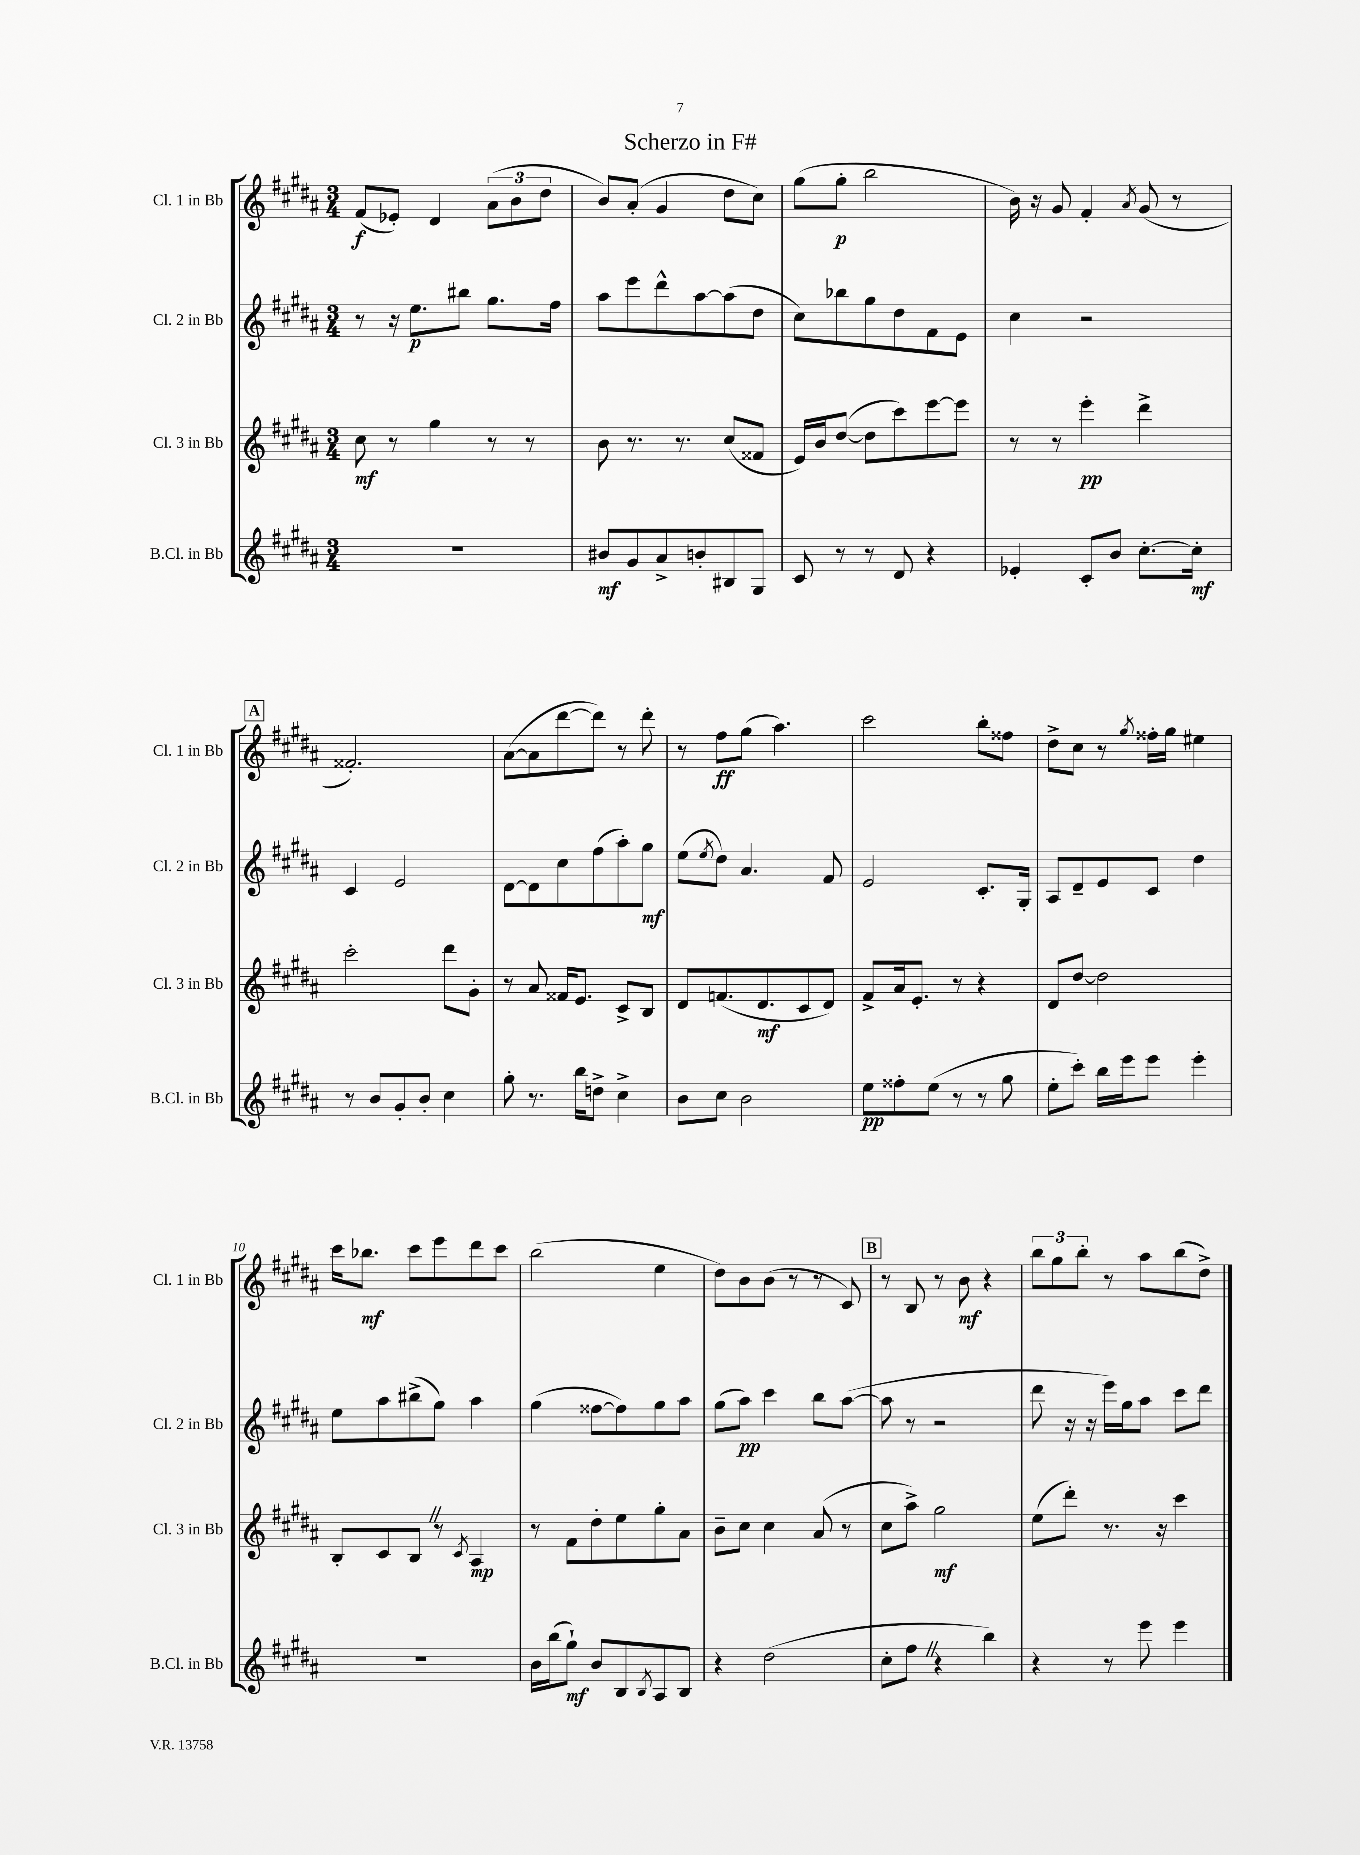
\header { title = "Scherzo in F#" }
<<
\new StaffGroup <<
\new Staff = "s0" \with { instrumentName = "Cl. 1 in Bb" shortInstrumentName = "Cl. 1 in Bb" } {
    \clef treble \key b \major \numericTimeSignature \time 3/4
    fis'8\f( ees'8-.) dis'4 \tuplet 3/2 { ais'8( b'8 dis''8 } |
    b'8) ais'8-.( gis'4 dis''8 cis''8) |
    gis''8( gis''8-.\p b''2 |
    b'16) r16 gis'8 fis'4-. \acciaccatura { ais'8 } gis'8( r8 |
    \mark \markup { \box "A" } fisis'2.-.) |
    ais'8~( ais'8 dis'''8~ dis'''8) r8 dis'''8-. |
    r8 fis''8\ff gis''8( ais''4.) |
    cis'''2 b''8-. fisis''8 |
    dis''8-> cis''8 r8 \acciaccatura { gis''8 } fisis''16-. gis''16 eis''4 |
    cis'''16 bes''8.\mf cis'''8 e'''8 dis'''8 cis'''8 |
    b''2( e''4 |
    dis''8) b'8 b'8( r8 r8 cis'8) |
    \mark \markup { \box "B" } r8 b8 r8 b'8\mf r4 |
    \tuplet 3/2 { b''8 gis''8 b''8-. } r8 ais''8 b''8( dis''8->) \bar "|." |
}
\new Staff = "s1" \with { instrumentName = "Cl. 2 in Bb" shortInstrumentName = "Cl. 2 in Bb" } {
    \clef treble \key b \major \numericTimeSignature \time 3/4
    r8 r16 e''8.\p bis''8 gis''8. fis''16 |
    ais''8 e'''8 dis'''8-^ ais''8~ ais''8( dis''8 |
    cis''8) bes''8 gis''8 dis''8 fis'8 e'8 |
    cis''4 r2 |
    \mark \markup { \box "A" } cis'4 e'2 |
    dis'8~ dis'8 cis''8 fis''8( ais''8-.) gis''8\mf |
    e''8( \acciaccatura { e''8 } dis''8) ais'4. fis'8 |
    e'2 cis'8.-. gis16-. |
    ais8 dis'8-- e'8 cis'8 dis''4 |
    e''8 ais''8 bis''8->( gis''8) ais''4 |
    gis''4( fisis''8~ fisis''8) gis''8 ais''8 |
    gis''8( ais''8\pp) cis'''4 b''8 ais''8~( |
    \mark \markup { \box "B" } ais''8 r8 r2 |
    dis'''8 r16 r16 e'''16) gis''16 ais''8 cis'''8 dis'''8 \bar "|." |
}
\new Staff = "s2" \with { instrumentName = "Cl. 3 in Bb" shortInstrumentName = "Cl. 3 in Bb" } {
    \clef treble \key b \major \numericTimeSignature \time 3/4
    cis''8\mf r8 gis''4 r8 r8 |
    b'8 r8. r8. cis''8( fisis'8 |
    e'16) b'16 dis''8~( dis''8 cis'''8) e'''8~ e'''8 |
    r8 r8 e'''4-.\pp dis'''4-> |
    \mark \markup { \box "A" } cis'''2-. dis'''8 gis'8-. |
    r8 ais'8 fisis'16 e'8. cis'8-> b8 |
    dis'8 f'8.( dis'8.\mf cis'8 dis'8) |
    fis'8-> ais'16 e'8.-. r8 r4 |
    dis'8 dis''8~ dis''2 |
    b8-. cis'8 b8 \once \override BreathingSign.text = \markup { \musicglyph "scripts.caesura.straight" } \breathe r8 \acciaccatura { cis'8 } ais4\mp |
    r8 fis'8 dis''8-. e''8 gis''8-. ais'8 |
    b'8-- cis''8 cis''4 ais'8( r8 |
    \mark \markup { \box "B" } cis''8 ais''8->) gis''2\mf |
    e''8( dis'''8-.) r8. r16 cis'''4 \bar "|." |
}
\new Staff = "s3" \with { instrumentName = "B.Cl. in Bb" shortInstrumentName = "B.Cl. in Bb" } {
    \clef treble \key b \major \numericTimeSignature \time 3/4
    R2. |
    bis'8\mf gis'8 ais'8-> b'8-. bis8 gis8 |
    cis'8 r8 r8 dis'8 r4 |
    ees'4-. cis'8-. b'8 cis''8.~-. cis''16-.\mf |
    \mark \markup { \box "A" } r8 b'8 gis'8-. b'8-. cis''4 |
    gis''8-. r8. b''16 d''8-> cis''4-> |
    b'8 cis''8 b'2 |
    e''8\pp fisis''8-. e''8( r8 r8 gis''8 |
    e''8-. cis'''8-.) b''16 e'''16 e'''8 e'''4-. |
    R2. |
    b'16 b''16( gis''8-!\mf) b'8 b8 \acciaccatura { b8 } ais8 b8 |
    r4 dis''2( |
    \mark \markup { \box "B" } cis''8-. fis''8 \once \override BreathingSign.text = \markup { \musicglyph "scripts.caesura.straight" } \breathe r4 b''4) |
    r4 r8 e'''8 e'''4 \bar "|." |
}
>>
>>
